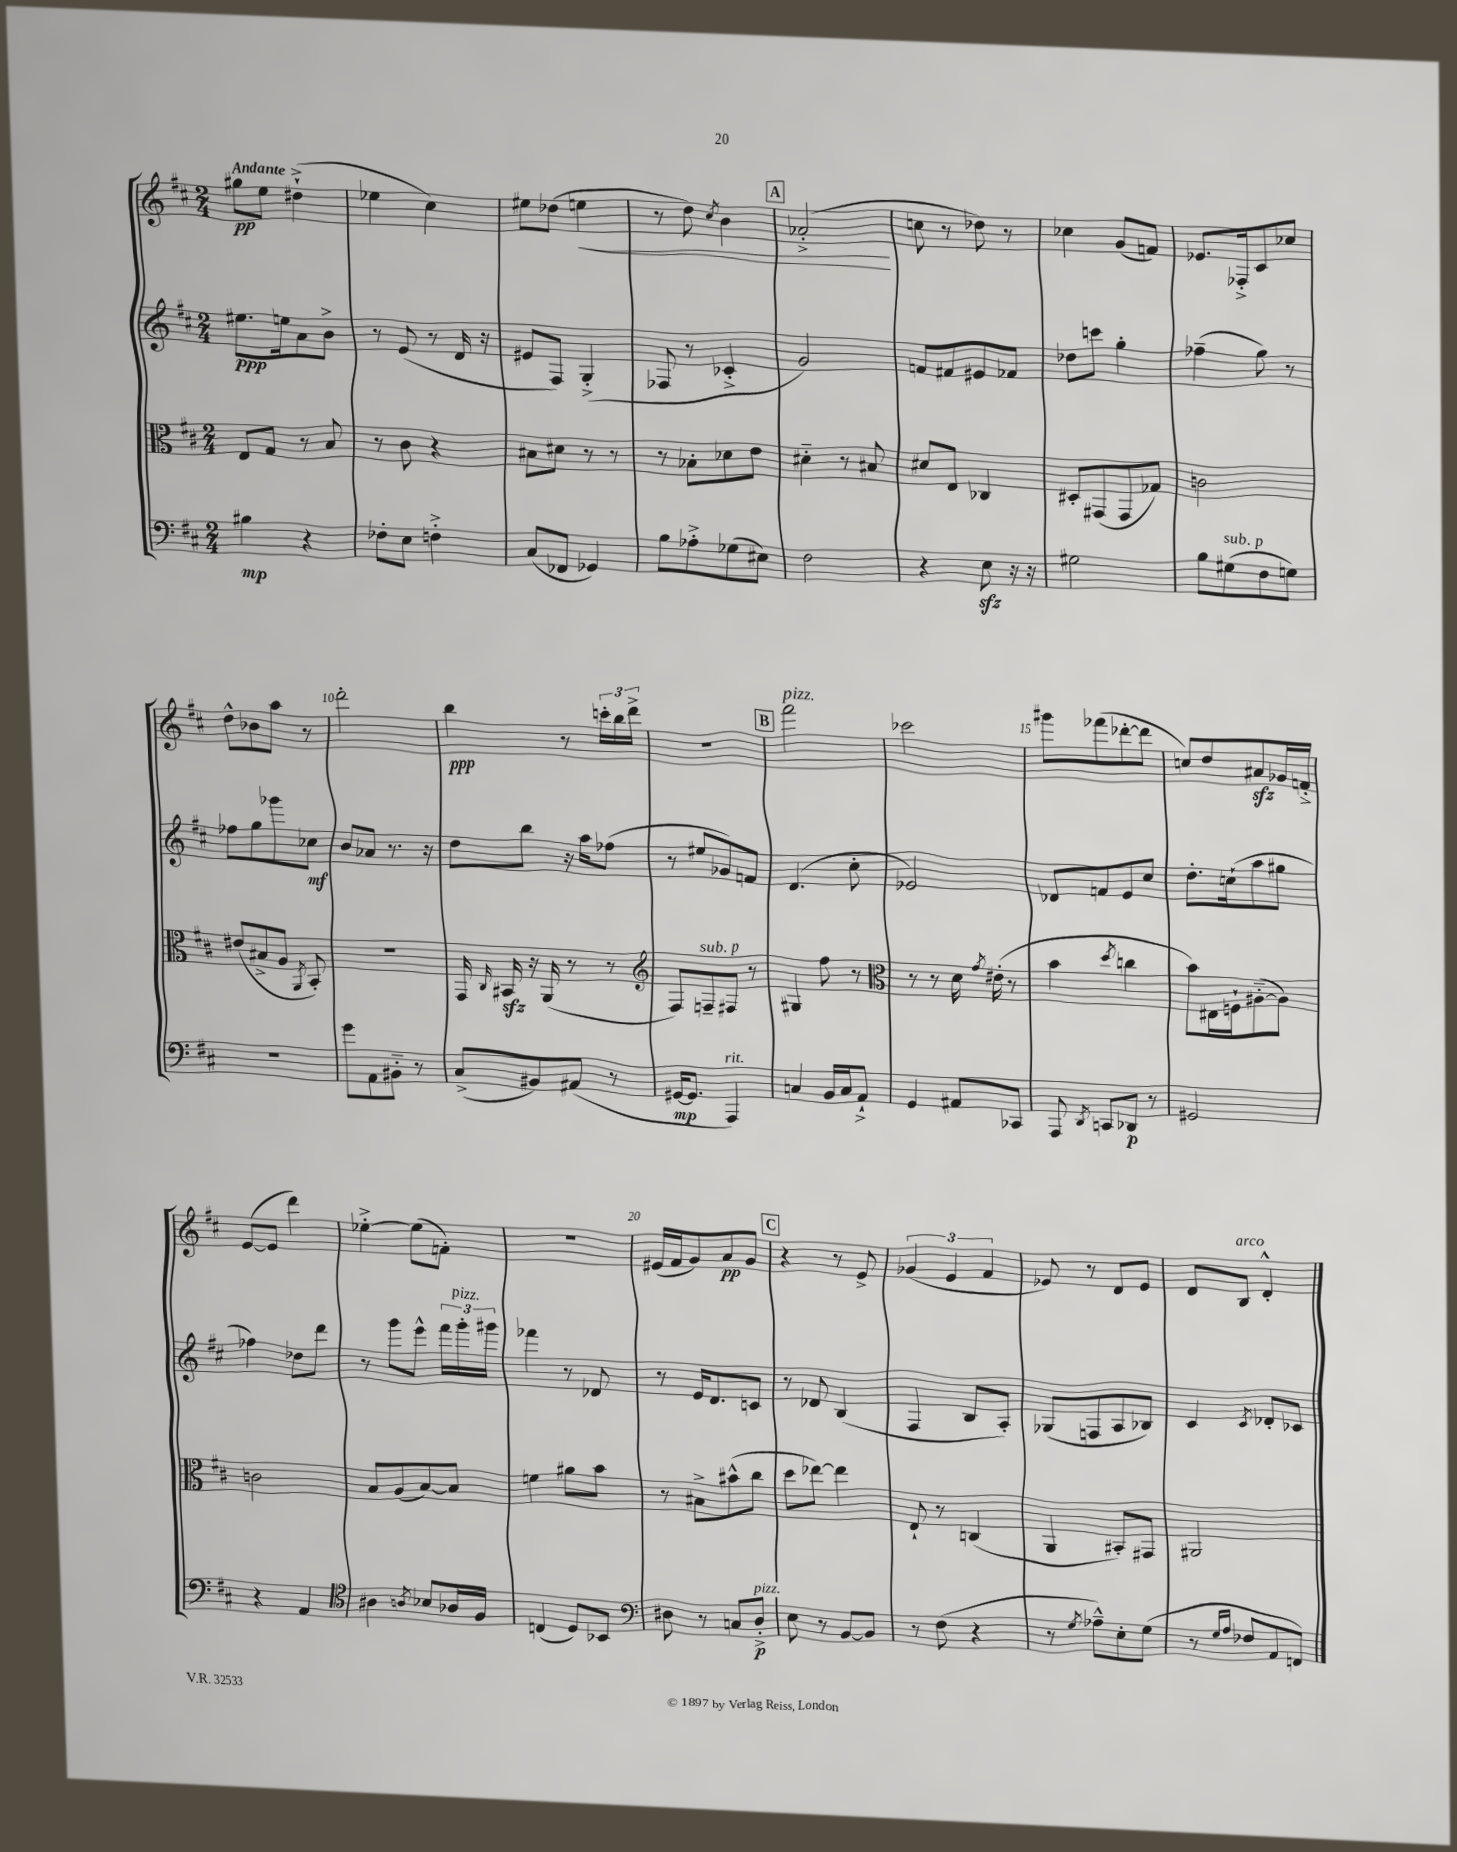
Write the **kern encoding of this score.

**kern	**dynam	**kern	**kern	**dynam	**kern	**dynam
*part4	*part4	*part3	*part2	*part2	*part1	*part1
*staff4	*staff4	*staff3	*staff2	*staff2	*staff1	*staff1
*clefF4	*	*clefC3	*clefG2	*	*clefG2	*
*k[f#c#]	*	*k[f#c#]	*k[f#c#]	*	*k[f#c#]	*
*M2/4	*	*M2/4	*M2/4	*	*M2/4	*
=1	=1	=1	=1	=1	=1	=1
!	!	!	!	!	!LO:TX:a:B:t=Andante	!
4B#X\	mp	8E/L	8.ee#X\L	ppp	8gg#X\L	pp
.	.	8G/J	.	.	8ee\J	.
.	.	.	16een\k	.	.	.
4r	.	8r	8a\	.	(4dd#X`^\	.
.	.	8B/	8b^\J	.	.	.
=2	=2	=2	=2	=2	=2	=2
8F-X'\L	.	8r	8r	.	4ee-X\	.
8E\J	.	8c#\	(8e/	.	.	.
4Fn'^\	.	4r	8r	.	4cc#\)	.
.	.	.	16d/	.	.	.
.	.	.	16r	.	.	.
=3	=3	=3	=3	=3	=3	=3
(8C#/L	.	8B#X\L	8e#X/L	.	8ee#X\L	.
8FF-X/J	.	8d#X\J	8F#/J)	.	(8dd-X\J	.
!	!	!	!	!	!	!LO:HP:b
4GG-X/)	.	8r	(4G'^/	.	4een\	<
.	.	8r	.	.	.	.
=4	=4	=4	=4	=4	=4	=4
8B\L	.	8r	8F-X/	.	8r	.
8A-X'^\	.	8B-X'\L	8r	.	8dd\)	.
.	.	.	.	.	8qcc#/	.
(8G-X\	.	8d-X\	4c-X'^/	.	4b\	.
8E#X\J)	.	8e\J	.	.	.	.
!!LO:REH:place=s1:t=A
=5	=5	=5	=5	=5	=5	=5
2F#\	.	4d#X\	2g/)	.	(2a-X'^/	.
.	.	8r	.	.	.	.
.	.	8B#X/	.	.	.	.
.	.	.	.	.	.	[
=6	=6	=6	=6	=6	=6	=6
4r	.	8d#X/L	8fn/L	.	8ccn\	.
.	.	8E/J	8f#X/	.	8r	.
8Ezz\	.	4C-X/	8e#X/	.	8dd-X\)	.
16r	.	.	8f-X/J	.	8r	.
16r	.	.	.	.	.	.
=7	=7	=7	=7	=7	=7	=7
2G#X\	.	8D#X'/L	8dd-X\L	.	4cc-X\	.
.	.	(8GG#X/	8cccn\J	.	.	.
.	.	8GG#/	4gg'\	.	(8g/L	.
.	.	8G-X/J)	.	.	8fn/J)	.
=8	=8	=8	=8	=8	=8	=8
8B\L	.	2cn\	(4ff-X~\	.	8.e-X/L	.
!LO:TX:a:i:t=sub. p	!	!	!	!	!	!
(8G#X\	.	.	.	.	.	.
.	.	.	.	.	16F-X'^/k	.
8F#\	.	.	8gg\)	.	8c#/	.
8Gn\J)	.	.	8r	.	8cc-X/J	.
!!LO:LB:g=z
=9	=9	=9	=9	=9	=9	=9
2r	.	(8e#X/L	8ff-X\L	.	8dd^^\L	.
.	.	8B#X^/	8gg\	.	8b-X\	.
.	.	8A/J	8ggg-X\	.	8aa\J	.
.	.	8qAA/	.	.	.	.
.	.	8BB'/)	8cc-X\J	mf	8r	.
=10	=10	=10	=10	=10	=10	=10
8g\L	.	2r	8b/L	.	2ddd'\	.
8AA\	.	.	8a-X/J	.	.	.
8BB#X\J	.	.	8.r	.	.	.
8r	.	.	.	.	.	.
.	.	.	16r	.	.	.
=11	=11	=11	=11	=11	=11	=11
(8C#^/L	.	16GG/	8dd\L	.	4bb\	ppp
.	.	16qqC#/	.	.	.	.
.	.	16BB#Xzz/	.	.	.	.
8BB#X/)	.	16r	8bb\J	.	.	.
.	.	(16AA/	.	.	.	.
(8AA#X/J	.	8r	16r	.	8r	.
.	.	.	16aa\KL	.	.	.
8r	.	8r	(8ff-X\J	.	24cccn'\LL	.
.	.	.	.	.	24bb\	.
.	.	.	.	.	24ddd^\JJ	.
=12	=12	=12	=12	=12	=12	=12
*	*	*clefG2	*	*	*	*
[16GG#X/KL	mp	8F#/L)	8r	.	2r	.
8.GG#/J]	.	.	.	.	.	.
!	!	!LO:TX:a:i:t=sub. p	!	!	!	!
.	.	8Fn~/	8ee#X/L	.	.	.
!LO:TX:a:i:t=rit.	!	!	!	!	!	!
4AAA/)	.	8F#X/J	8g-X/)	.	.	.
.	.	8r	8fn/J	.	.	.
!!LO:REH:place=s1:t=B
=13	=13	=13	=13	=13	=13	=13
!	!	!	!	!	!LO:TX:a:i:t=pizz.	!
4Cn/	.	4G#X/	(4.d/	.	2fff#\	.
16BB/LL	.	8ff#\	.	.	.	.
16C/J	.	.	.	.	.	.
8AA`^/J	.	8r	8cc#'\	.	.	.
=14	=14	=14	=14	=14	=14	=14
*	*	*clefC3	*	*	*	*
4GG/	.	8r	2e-X/)	.	2ccc-X\	.
.	.	8r	.	.	.	.
8AA#X/L	.	16d\	.	.	.	.
.	.	8qg/	.	.	.	.
.	.	(16e#X'\	.	.	.	.
8CC-X/J	.	8r	.	.	.	.
=15	=15	=15	=15	=15	=15	=15
8AAA/	.	4b\	8d-X/L	.	8ggg#X\L	.
8qDD/	.	.	.	.	.	.
8CCn/L	.	.	8fn/	.	(8fff-X\	.
.	.	8qdd/	.	.	.	.
8DD-X/J	p	4ccn\	8e/	.	[8ddd-X'\	.
8r	.	.	8cc#/J	.	8ddd-\J]	.
=16	=16	=16	=16	=16	=16	=16
2GG#X/	.	8b\L)	8.dd'\L	.	8ccn/L)	.
.	.	16E#X\L	.	.	8dd/	.
.	.	16Fn`\J	(16ccn`\k	.	.	.
.	.	([8A#X\	8aa\	.	8a#Xzz/	.
.	.	8A#\J])	8gg#X\J	.	16g-X/L	.
.	.	.	.	.	16fn'^/JJ	.
!!LO:LB:g=z
=17	=17	=17	=17	=17	=17	=17
4r	.	2cn\	4ff-X\)	.	([8e/L	.
.	.	.	.	.	8e/J]	.
4AA/	.	.	8dd-X\L	.	4ddd\)	.
.	.	.	8ddd\J	.	.	.
=18	=18	=18	=18	=18	=18	=18
*clefC4	*	*	*	*	*	*
4A#X\	.	8B/L	8r	.	[4ee-X'^\	.
.	.	(8A/	8ggg\L	.	.	.
8qAn/	.	.	.	.	.	.
8B-X/L	.	[8B/)	8eee^^\J	.	(8ee-\L]	.
16A-X/L	.	8B/J]	24fff#\LL	.	8fn'\J)	.
!	!	!	!LO:TX:a:i:t=pizz.	!	!	!
.	.	.	24ggg'\	.	.	.
16F#/JJ	.	.	.	.	.	.
.	.	.	24ggg#X\JJ	.	.	.
=19	=19	=19	=19	=19	=19	=19
(4Cn/	.	4fn\	4fff-X\	.	2r	.
8D/L)	.	8a#X\L	8r	.	.	.
8BB-X/J	.	8b\J	8d-X/	.	.	.
=20	=20	=20	=20	=20	=20	=20
*clefF4	*	*	*	*	*	*
8D#X\	.	8r	8r	.	(16e#X/LL	.
.	.	.	.	.	16f#/J	.
8r	.	8B#X^\L	16e/KL	.	8g/)	.
.	.	.	8.d/	.	.	.
8Cn/L	.	(8b#X^^\	.	.	8a/	pp
!LO:TX:a:i:t=pizz.	!	!	!	!	!	!
8D#'^/J	p	8cc#\J	8cn/J	.	8g/J	.
!!LO:REH:place=s1:t=C
=21	=21	=21	=21	=21	=21	=21
8E\	.	8dd\L	8r	.	4r	.
8r	.	[8ee-X\J)	8d-X/	.	.	.
[8BB/L	.	4ee-\]	(4B/	.	8r	.
8BB/J]	.	.	.	.	8e^/	.
=22	=22	=22	=22	=22	=22	=22
8r	.	8E`/	4F#/	.	(6g-X/	.
(8F#\	.	8r	.	.	.	.
.	.	.	.	.	6e/	.
4r	.	(4Cn/	8B/L	.	.	.
.	.	.	.	.	6f#/	.
.	.	.	8A'/J)	.	.	.
=23	=23	=23	=23	=23	=23	=23
8r	.	4AA/	(8G-X/L	.	8e-X/)	.
8qG/	.	.	.	.	.	.
8A-X~^^\L)	.	.	8Fn/	.	8r	.
8E'\	.	8BB#X'/L)	8A/	.	8d/L	.
(8G\J	.	8GG#X/J	8B-X/J)	.	8e-/J	.
=24	=24	=24	=24	=24	=24	=24
8r	.	2AA#X/	4c#/	.	8d/L	.
16qqG/LL	.	.	.	.	.	.
16qqA/JJ	.	.	.	.	.	.
!	!	!	!	!	!LO:TX:a:i:t=arco	!
8F-X/L	.	.	.	.	8B/J	.
.	.	.	8qc#/	.	.	.
8AA/	.	.	8d-X'/L	.	4d'^^/	.
8FFn/J)	.	.	8c-X/J	.	.	.
==	==	==	==	==	==	==
*-	*-	*-	*-	*-	*-	*-
